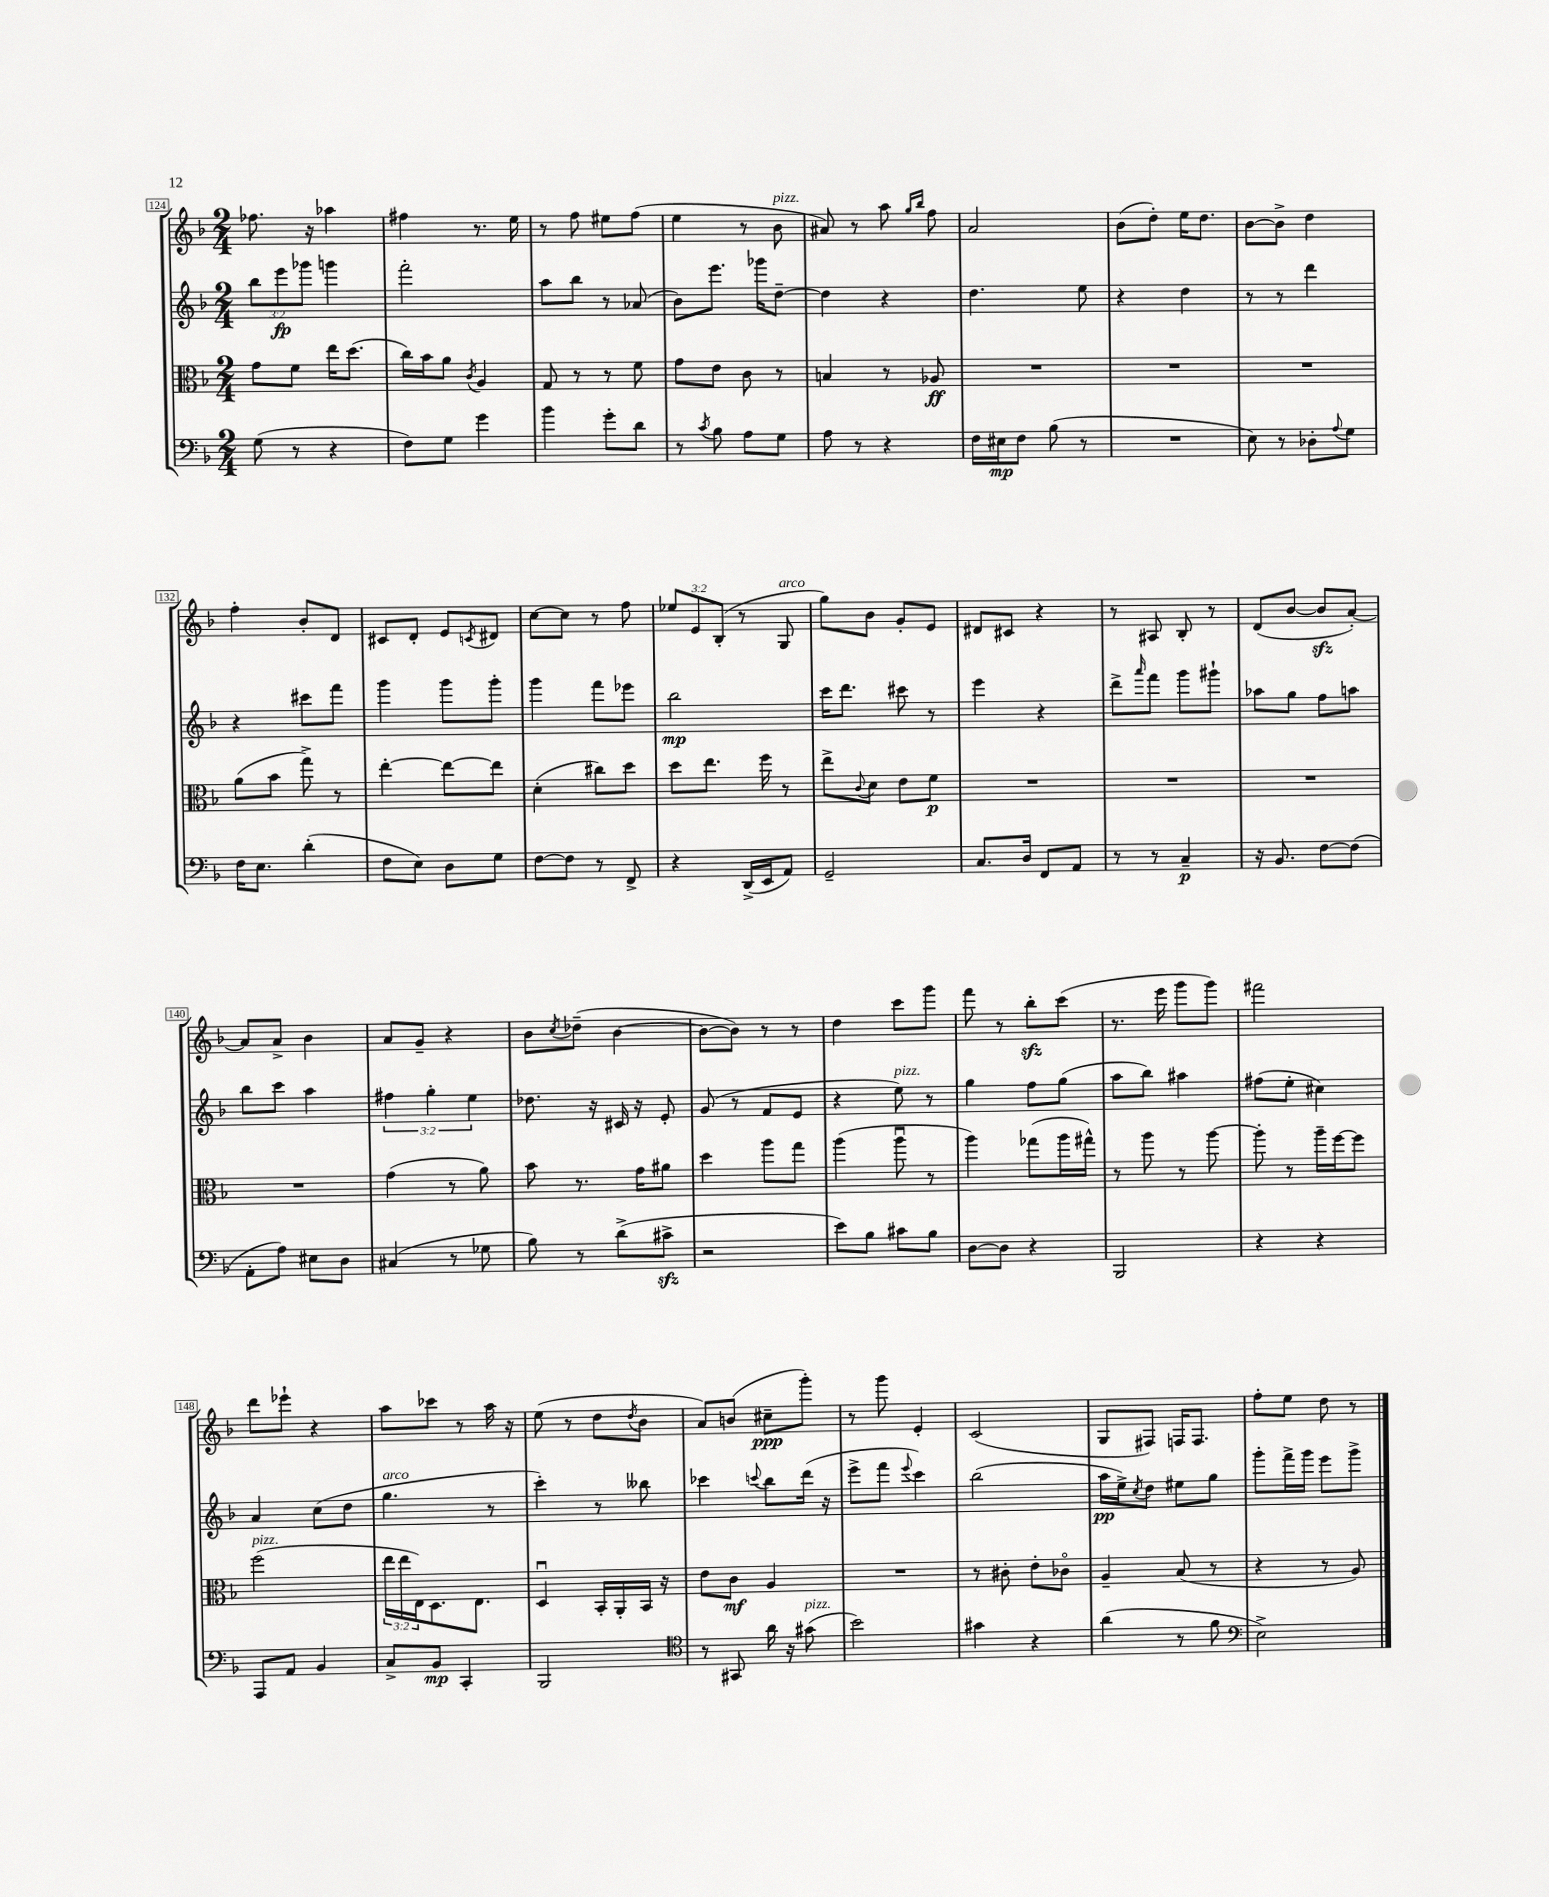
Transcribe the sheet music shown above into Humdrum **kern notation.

**kern	**kern	**kern	**kern
*staff4	*staff3	*staff2	*staff1
*clefF4	*clefC3	*clefG2	*clefG2
*k[b-]	*k[b-]	*k[b-]	*k[b-]
*M2/4	*M2/4	*M2/4	*M2/4
(8G	8g	12bb-	8.ff-
.	.	12eee	.
8r	8f	.	.
.	.	12ggg-	.
.	.	.	16r
4r	16ee	4ggg	4aa-
.	(8.dd	.	.
=	=	=	=
8F)	16cc)	2fff'	4ff#
.	16b-	.	.
8G	8a	.	.
.	8qc	.	.
4g	4A	.	8.r
.	.	.	16ee
=	=	=	=
4b-	8G	8aa	8r
.	8r	8bb-	8ff
8g'	8r	8r	8ee#
8d	8f	(8a-	(8ff
=	=	=	=
8r	8g	8b-)	4ee
8qc	.	.	.
8B-	8e	8.eee	.
8A	8c	.	8r
.	.	16ggg-	.
8G	8r	[8dd~	8b-
=	=	=	=
8A	4B	4dd]	8a#)
8r	.	.	8r
4r	8r	4r	8aa
.	.	.	16qqgg
.	.	.	16qqbb-
.	8A-	.	8ff
=	=	=	=
16F	2r	4.dd	2a
16E#	.	.	.
8F	.	.	.
(8B-	.	.	.
8r	.	8ee	.
=	=	=	=
2r	2r	4r	(8b-
.	.	.	8dd')
.	.	4dd	16ee
.	.	.	8.dd
=	=	=	=
8E)	2r	8r	[8b-
8r	.	8r	8b-^]
8D-'	.	4ddd	4dd
8qqA	.	.	.
8G	.	.	.
=	=	=	=
16F	(8a	4r	4ff'
8.E	.	.	.
.	8b-	.	.
(4d'	8gg^)	8ccc#	8b-'
.	8r	8fff	8d
=	=	=	=
8F	[4ee'	4ggg	8c#
8E)	.	.	8d'
8D	8ee_	8ggg	8e
.	.	.	8qc
8G	8ee]	8ggg'	8d#
=	=	=	=
[8F	(4d'	4ggg	[8cc
8F]	.	.	8cc]
8r	8cc#)	8fff	8r
8FF^	8dd	8eee-	8ff
=	=	=	=
4r	8dd	2bb-	12ee-
.	.	.	12e
.	8.ee	.	.
.	.	.	(12B-'
(16DD^	.	.	8r
16EE	16ff	.	.
8AA)	8r	.	8G
=	=	=	=
2GG~	8ee^	16ccc	8gg)
.	.	8.ddd	.
.	8qqc	.	.
.	8d	.	8b-
.	8e	8ccc#	8g'
.	8f	8r	8e
=	=	=	=
8.C	2r	4eee	8d#
.	.	.	8c#
16D	.	.	.
8FF	.	4r	4r
8AA	.	.	.
=	=	=	=
8r	2r	8ddd^	8r
.	.	16qqaaa	.
8r	.	8fff	8A#
4C~	.	8ggg	8B-'
.	.	8ggg#`	8r
=	=	=	=
16r	2r	8aa-	(8d
8.BB-	.	.	.
.	.	8gg	[8b-
[8F	.	8ff	8b-]
(8F]	.	8aa	[8a')
=	=	=	=
8AA'	2r	8bb-	8a]
8A)	.	8ccc	8a^
8E#	.	4aa	4b-
8D	.	.	.
=	=	=	=
(4C#	(4g	6ff#	8a
.	.	.	8g~
.	.	6gg'	.
8r	8r	.	4r
.	.	6ee	.
8G-	8a)	.	.
=	=	=	=
8B-)	8b-	8.dd-	8b-
.	.	.	8qcc
8r	8.r	.	(8dd-~
.	.	16r	.
(8d^	.	16c#	[4b-
.	16g	16r	.
8c#^	8a#	8e'	.
=	=	=	=
2r	4dd	(8g	8b-_
.	.	8r	8b-])
.	8aa	8f	8r
.	8gg	8e	8r
=	=	=	=
8e)	(4aa	4r	4dd
8B-	.	.	.
8c#	8aau	8ee)	8ccc
8B-	8r	8r	8ggg
=	=	=	=
[8D	4aa)	4gg	8fff
8D]	.	.	8r
4r	(8gg-	8ff	8bb-'
.	16aa	(8gg	(8ccc
.	16gg#^^)	.	.
=	=	=	=
2BBB-	8r	8aa	8.r
.	8aa	8bb-)	.
.	.	.	16eee
.	8r	4aa#	8ggg
.	[8aa	.	8ggg)
=	=	=	=
4r	8aa']	(8ff#	2fff#
.	8r	8ee'	.
4r	16aa~	4cc#)	.
.	[16ff	.	.
.	8ff]	.	.
=	=	=	=
8AAA	(2ff	4a	8ddd
8AA	.	.	8eee-`
4BB-	.	(8cc	4r
.	.	8dd	.
=	=	=	=
8C^	24ee	4.gg	8aa
.	24ee	.	.
.	24E)	.	.
8BB-	8.D	.	8ccc-
4CC'	.	.	8r
.	8.E	.	.
.	.	8r	16aa
.	.	.	16r
=	=	=	=
2BBB-	4Du	4ccc')	(8ee
.	.	.	8r
.	16BB-'	8r	8dd
.	16AA'	.	.
.	.	.	8qdd
.	16BB-	8bb--	8b-
.	16r	.	.
=	=	=	=
*clefC4	*	*	*
8r	8e	4ccc-	8a)
8GG#	8c	.	(8b
.	.	8qqccc	.
16a	4A	8bb-	8cc#~
16r	.	.	.
(8g#	.	(16ddd	8ggg')
.	.	16r	.
=	=	=	=
2b-)	2r	8eee^	8r
.	.	8fff	8ggg
.	.	8qqeee	.
.	.	4ccc)	4e'
=	=	=	=
4g#	8r	(2bb-	(2c
.	8c#'	.	.
4r	8e'	.	.
.	8c-o	.	.
=	=	=	=
(4a	4A~	16aa	8G
.	.	16ee^)	.
.	.	8qcc	.
.	.	8dd	8F#)
8r	(8B-	8ee#	16F
.	.	.	8.F
8f	8r	8gg	.
=	=	=	=
*clefF4	*	*	*
2E^)	4r	8ggg'	8ff'
.	.	16fff^	8ee
.	.	16ggg	.
.	8r	8eee	8dd
.	8A)	8ggg^	8r
==	==	==	==
*-	*-	*-	*-
